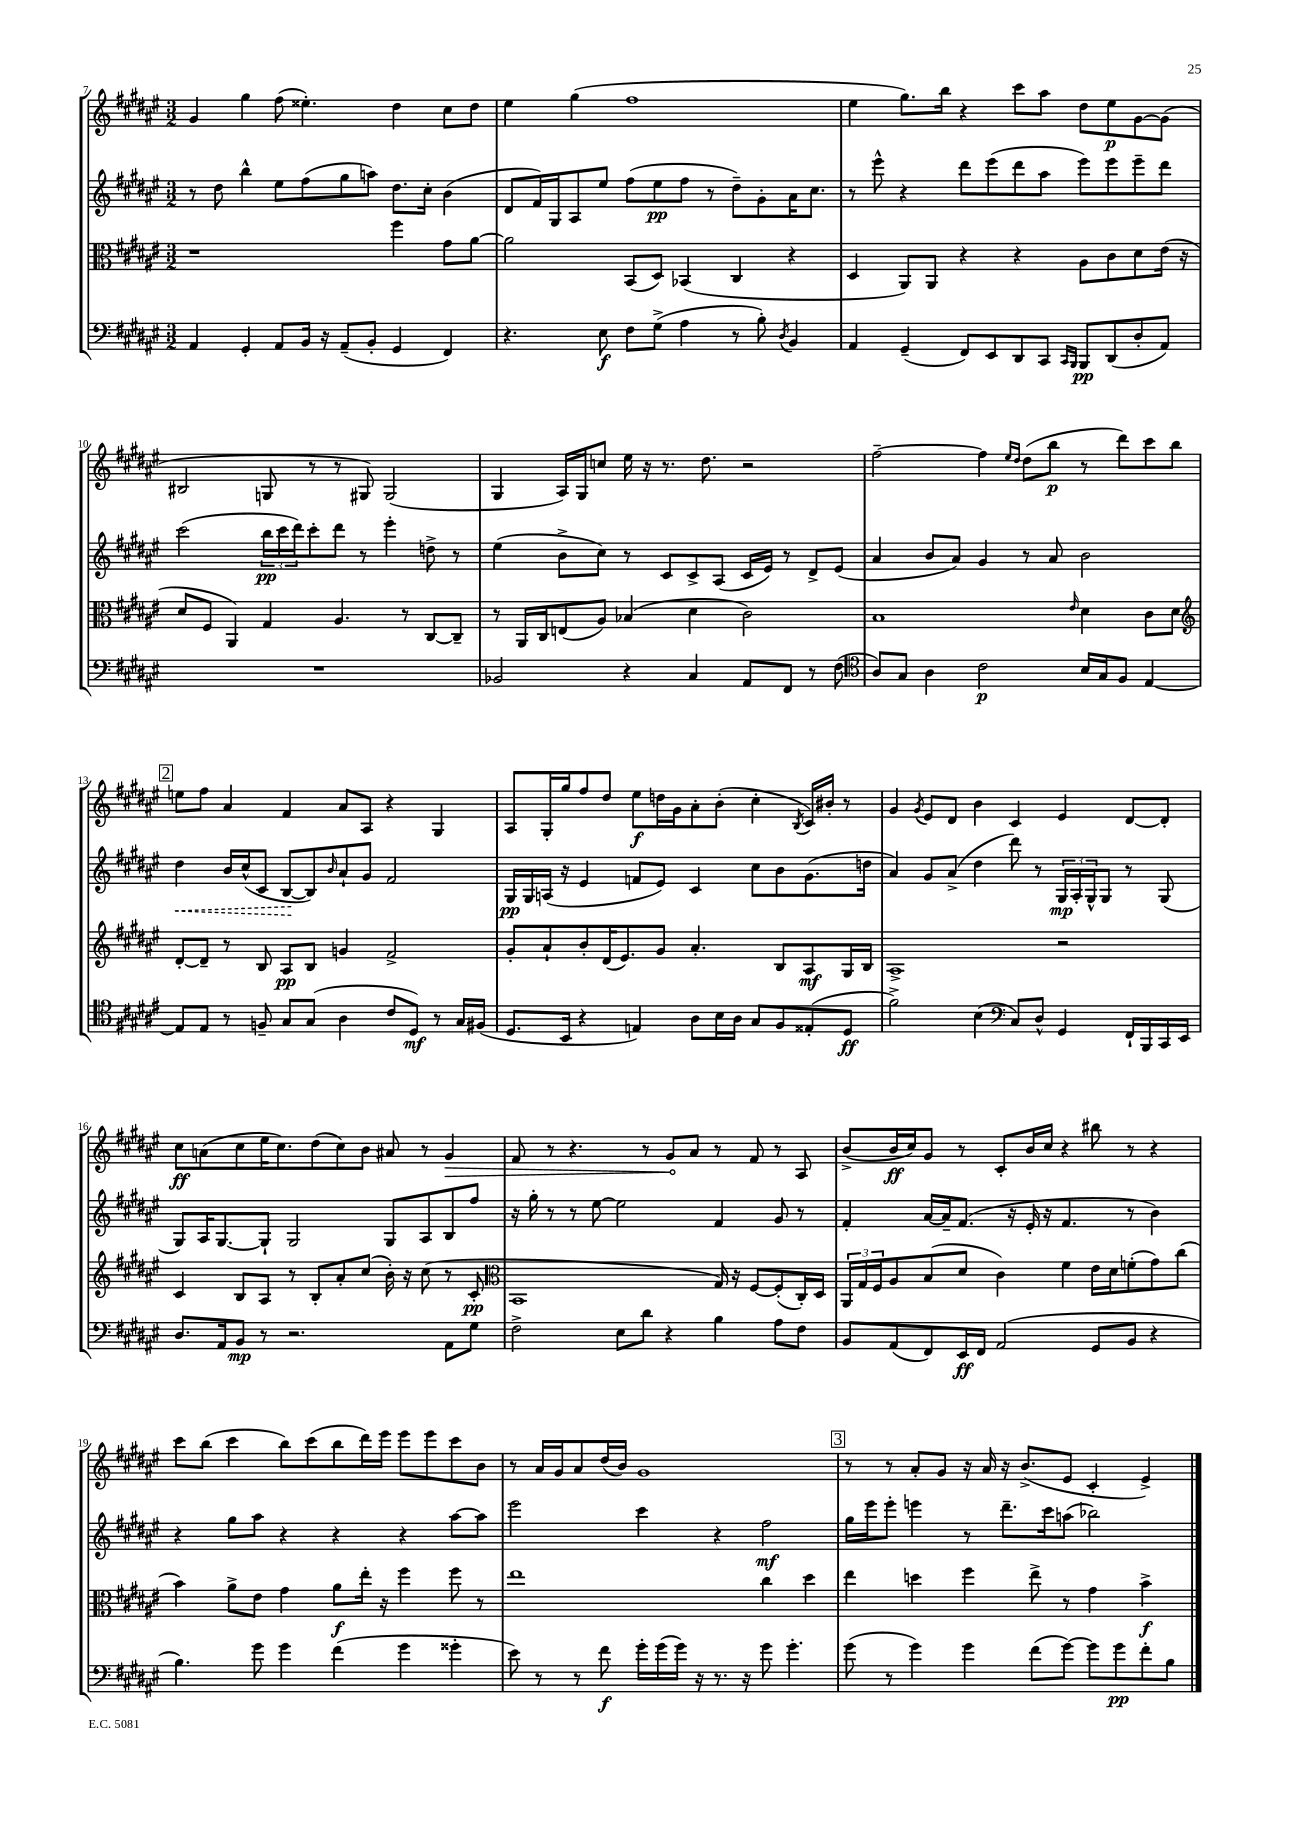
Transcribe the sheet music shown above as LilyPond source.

<<
\new StaffGroup <<
\new Staff = "s0" {
    \clef treble \key fis \major \numericTimeSignature \time 3/2
    gis'4 gis''4 fis''8( eisis''4.-.) dis''4 cis''8 dis''8 |
    eis''4 gis''4( fis''1 |
    eis''4 gis''8.) b''16 r4 cis'''8 ais''8 dis''8 eis''8\p gis'8~ gis'8( |
    bis2 g8 r8 r8 gis8) gis2( |
    gis4 ais16) gis16 c''8 eis''16 r16 r8. dis''8. r2 |
    fis''2~-- fis''4 \grace { eis''16 dis''16 } dis''8( b''8\p r8 dis'''8) cis'''8 b''8 |
    \mark \markup { \box "2" } e''8 fis''8 ais'4 fis'4 ais'8 ais8 r4 gis4 |
    ais8 gis16-. gis''16 fis''8 dis''8 eis''8\f d''16 gis'16 ais'8-. b'8-.( cis''4-. \acciaccatura { b8 } cis'16) bis'16-. r8 |
    gis'4 \acciaccatura { gis'8 } eis'8 dis'8 b'4 cis'4 eis'4 dis'8~ dis'8-. |
    cis''8\ff a'8( cis''8 eis''16 cis''8.) dis''8( cis''8) b'8 ais'8 r8 \once \override Hairpin.circled-tip = ##t gis'4\> |
    fis'8 r8 r4. r8 gis'8\! ais'8 r8 fis'8 r8 ais8 |
    b'8->( b'16\ff cis''16) gis'8 r8 cis'8-. b'16 cis''16 r4 bis''8 r8 r4 |
    cis'''8 b''8( cis'''4 b''8) cis'''8( b''8 dis'''16) eis'''16 eis'''8 eis'''8 cis'''8 b'8 |
    r8 ais'16 gis'16 ais'8 dis''16( b'16) gis'1 |
    \mark \markup { \box "3" } r8 r8 ais'8-. gis'8 r16 ais'16 r16 b'8.->( eis'8 cis'4-. eis'4->) \bar "|." |
}
\new Staff = "s1" {
    \clef treble \key fis \major \numericTimeSignature \time 3/2
    r8 dis''8 b''4-^ eis''8 fis''8( gis''8 a''8) dis''8. cis''16-. b'4( |
    dis'8 fis'16) gis16 ais8 eis''8 fis''8( eis''8\pp fis''8 r8 dis''8--) gis'8-. ais'16 cis''8. |
    r8 eis'''8-^ r4 dis'''8 eis'''8( dis'''8 ais''8 eis'''8) eis'''8 eis'''8-- dis'''8 |
    cis'''2( \tuplet 3/2 { b''16\pp cis'''16 dis'''16) } cis'''8-. dis'''8 r8 eis'''4-. d''8-> r8 |
    eis''4( b'8-> cis''8) r8 cis'8 cis'8-> ais8( cis'16 eis'16) r8 dis'8-> eis'8( |
    ais'4 b'8 ais'8) gis'4 r8 ais'8 b'2 |
    \mark \markup { \box "2" } \once \override Hairpin.style = #'dashed-line dis''4\< b'16 cis''16-^( cis'8 b8~\! b8) \grace { b'16 } ais'8-! gis'8 fis'2 |
    gis16\pp gis16 a16( r16 eis'4 f'8 eis'8) cis'4 cis''8 b'8 gis'8.( d''16 |
    ais'4) gis'8 ais'8->( dis''4 dis'''8) r8 \tuplet 3/2 { gis16\mp ais16-. gis16-^ } gis8 r8 gis8( |
    gis8) ais16 gis8.~ gis8-! gis2 gis8 ais8 b8 fis''8 |
    r16 gis''16-. r8 r8 eis''8~ eis''2 fis'4 gis'8 r8 |
    fis'4-. ais'16~ ais'16-- fis'8.( r16 eis'16-. r16 fis'4. r8 b'4) |
    r4 gis''8 ais''8 r4 r4 r4 ais''8~ ais''8 |
    eis'''2 cis'''4 r4 fis''2\mf |
    \mark \markup { \box "3" } gis''16 eis'''16 eis'''8-. e'''4 r8 dis'''8.-- cis'''16 a''8( bes''2) \bar "|." |
}
\new Staff = "s2" {
    \clef alto \key fis \major \numericTimeSignature \time 3/2
    r1 fis''4 gis'8 ais'8~ |
    ais'2 b,8( dis8) bes,4( cis4 r4 |
    dis4 ais,8) ais,8 r4 r4 ais8 cis'8 dis'8 eis'16( r16 |
    dis'8 fis8 ais,4) gis4 ais4. r8 cis8~ cis8-- |
    r8 ais,16 cis16 e8( ais8) bes4( dis'4 cis'2) |
    b1 \grace { eis'16 } dis'4 cis'8 dis'8 |
    \mark \markup { \box "2" } \clef treble dis'8~-. dis'8-- r8 b8 ais8\pp b8 g'4 fis'2-> |
    gis'8-. ais'8-! b'8-. dis'16( eis'8.) gis'8 ais'4.-. b8 ais8\mf gis16 b16 |
    ais1-> r2 |
    cis'4 b8 ais8 r8 b8-. ais'8-. cis''8( b'16-.) r16 cis''8( r8 cis'8-.\pp |
    \clef alto b,1 gis16) r16 fis8~ fis8-.( cis16-.) dis16 |
    \tuplet 3/2 { ais,16 gis16 fis16 } ais8 b8( dis'8 cis'4) fis'4 eis'16 dis'16 f'8-.( gis'8) cis''8( |
    b'4) ais'8-> eis'8 gis'4 ais'8\f eis''16-. r16 fis''4 fis''8 r8 |
    eis''1 cis''4 dis''4 |
    \mark \markup { \box "3" } eis''4 d''4 fis''4 eis''8-> r8 gis'4 b'4->\f \bar "|." |
}
\new Staff = "s3" {
    \clef bass \key fis \major \numericTimeSignature \time 3/2
    ais,4 gis,4-. ais,8 b,16 r16 ais,8--( b,8-. gis,4 fis,4) |
    r4. eis8\f fis8 gis8->( ais4 r8 b8-.) \acciaccatura { dis8 } b,4 |
    ais,4 gis,4--( fis,8) eis,8 dis,8 cis,8 \grace { cis,16 b,,16 } b,,8\pp dis,8( dis8-. ais,8) |
    R1. |
    bes,2 r4 cis4 ais,8 fis,8 r8 fis8( |
    \clef tenor ais8) gis8 ais4 cis'2\p b16 gis16 fis8 eis4~ |
    \mark \markup { \box "2" } eis8 eis8 r8 f8-- gis8 gis8( ais4 cis'8 dis8\mf) r8 gis16 fis16( |
    dis8. b,16 r4 e4) ais8 b16 ais16 gis8 fis8 eisis8-.( dis8\ff |
    fis'2->) b4( \clef bass cis8) dis8-^ gis,4 fis,16-! b,,16 cis,16 eis,16 |
    dis8. ais,16 b,8\mp r8 r2. ais,8 gis8 |
    fis2-> eis8 dis'8 r4 b4 ais8 fis8 |
    b,8 ais,8( fis,8) eis,16\ff fis,16 ais,2( gis,8 b,8 r4 |
    b4.) gis'8 gis'4 fis'4( gis'4 gisis'4-. |
    eis'8) r8 r8 fis'8\f gis'16-. gis'16( gis'16) r16 r8. r16 gis'8 gis'4.-. |
    \mark \markup { \box "3" } gis'8( r8 gis'4) gis'4 fis'8( gis'8~) gis'8 gis'8\pp fis'8-. b8 \bar "|." |
}
>>
>>
\layout { \context { \Score currentBarNumber = #7 } }
